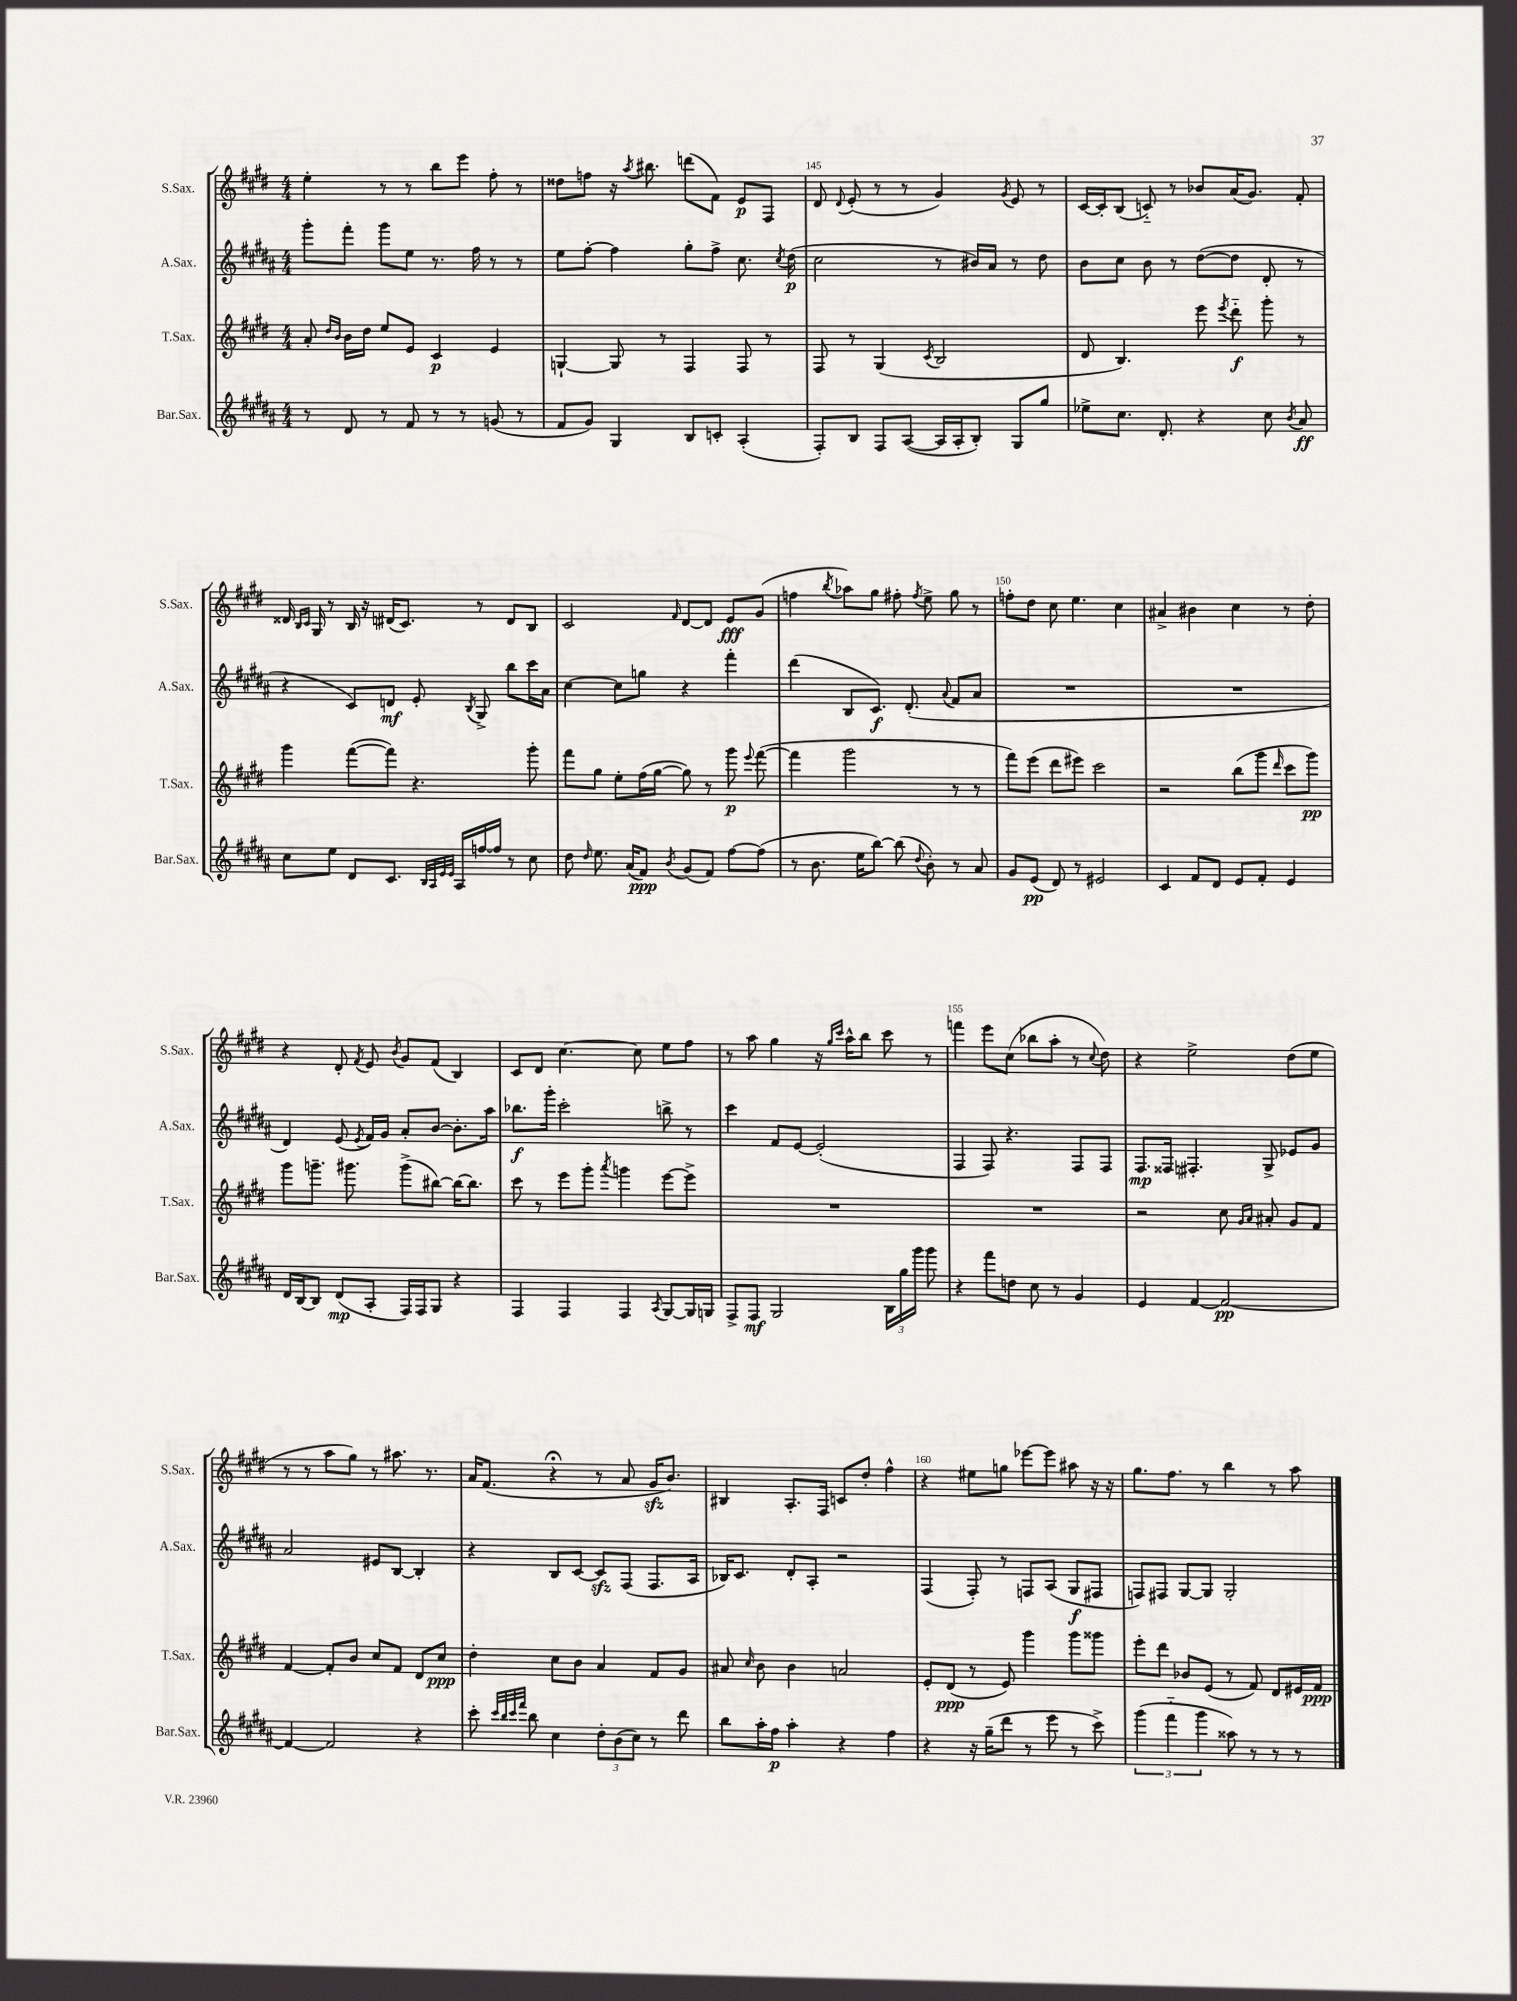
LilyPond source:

<<
\new StaffGroup <<
\new Staff = "s0" \with { instrumentName = "S.Sax." shortInstrumentName = "S.Sax." } {
    \clef treble \key e \major \numericTimeSignature \time 4/4
    \autoBeamOff e''4-. r8 r8 b''8[ e'''8] fis''8-. r8 |
    disis''8[ f''8] r16 \acciaccatura { a''8 } bis''8. d'''8[( fis'8]) e'8[\p fis8] |
    dis'8 \appoggiatura { dis'8 } e'8-.( r8 r8 gis'4) \acciaccatura { gis'8 } e'8 r8 |
    cis'16[~ cis'16-. b8]( c'8-_) r8 bes'8[ a'16( gis'8.]) fis'8-. |
    disis'16 \grace { b16[ cis'16] } gis16 r8 b16 r16 dis'16[( cis'8.]) r8 dis'8[ b8] |
    cis'2 \grace { fis'16 } dis'8[~ dis'8] e'8[\fff gis'8]( |
    f''4 \acciaccatura { b''8 } aes''8[) gis''8] fis''8-. \acciaccatura { fis''8 } e''8-> gis''8 r8 |
    f''8[-. dis''8] cis''8 e''4. cis''4 |
    ais'4-> bis'4 cis''4 r8 dis''8-. |
    r4 dis'8-. \acciaccatura { fis'8 } e'8 \acciaccatura { b'8 } gis'8[ fis'8]( b4) |
    cis'8[ dis'8] cis''4.~ cis''8 e''8[ fis''8] |
    r8 a''8 gis''4 r16 \grace { gis''16[ cis'''16] } a''16[-^ b''8] cis'''8 r8 |
    f'''4 e'''8[ cis''8]( bes''8[ a''8]-. r8 \appoggiatura { cis''8 } dis''8) |
    r4 e''2-> dis''8[( e''8] |
    r8 r8 a''8[ gis''8]) r8 ais''8. r8. |
    a'16[ fis'8.]( r4\fermata r8 a'8 gis'16[\sfz b'8.]) |
    bis4 a8.[-. fis16] c'8[ dis''8]-. fis''4-^ |
    r4 eis''8[ g''8] ees'''8[~ ees'''8] ais''8 r16 r16 |
    gis''8.[ fis''8.] r8 b''4 r8 a''8 \bar "|." |
}
\new Staff = "s1" \with { instrumentName = "A.Sax." shortInstrumentName = "A.Sax." } {
    \clef treble \key b \major \numericTimeSignature \time 4/4
    \autoBeamOff gis'''8[-. fis'''8]-. gis'''8[ e''8] r8. fis''16 r8 r8 |
    e''8[ fis''8]~-. fis''4 gis''8[-. fis''8]-> cis''8. \acciaccatura { cis''8 } dis''16\p( |
    cis''2 r8 bis'16[) ais'16] r8 dis''8 |
    b'8[ cis''8] b'8 r8 dis''8[~( dis''8] dis'8-. r8 |
    r4 cis'8[) d'8]\mf e'8-. \acciaccatura { b8 } gis8-> b''8[ cis'''16 ais'16] |
    cis''4~ cis''8[ g''8] r4 fis'''4-. |
    dis'''4( b8[ cis'8.]\f) dis'8.-.( \appoggiatura { ais'8 } fis'8[ ais'8] |
    R1 |
    R1 |
    dis'4) e'8( \acciaccatura { e'8 } fis'16[) gis'16] ais'8[-. b'8]~ b'8.[-. ais''16] |
    bes''8.[\f gis'''16]-. cis'''2-. b''8-> r8 |
    cis'''4 fis'8[ e'8]~ e'2-.( |
    fis4 fis8) r4. fis8[ fis8] |
    fis8.[\mp fisis16] fis4.-. gis8-> ees'8[ gis'8] |
    ais'2 eis'8[ b8]~ b4-. |
    r4 b8[ cis'8]~ cis'8[\sfz fis8]( fis8.[ ais16] |
    bes16[) cis'8.] dis'8[-. ais8]-. r2 |
    fis4( fis8-.) r8 f8[ ais8]( gis8[\f fis8] |
    f8[) fis8] gis8[~ gis8] gis2-. \bar "|." |
}
\new Staff = "s2" \with { instrumentName = "T.Sax." shortInstrumentName = "T.Sax." } {
    \clef treble \key e \major \numericTimeSignature \time 4/4
    \autoBeamOff a'8-. \grace { dis''16[ b'16] } b'16[ dis''16] e''8[ e'8] cis'4\p e'4 |
    g4~-! g8 r8 fis4 fis8 r8 |
    fis8 r8 gis4( \acciaccatura { cis'8 } b2 |
    dis'8 b4.) e'''8 \acciaccatura { e'''8 } dis'''8-_\f gis'''8-. r8 |
    gis'''4 fis'''8[~( fis'''8]) r4. gis'''8-. |
    fis'''8[ gis''8] e''8[-. fis''16( gis''16]~ gis''8) r8 gis'''8\p \appoggiatura { e'''8 } fis'''8~( |
    fis'''4 gis'''2 r8 r8 |
    fis'''8[) e'''8]( dis'''8[ eis'''8]) cis'''2 |
    r2 b''8[( gis'''8] \grace { dis'''16 } cis'''8[ gis'''8]\pp) |
    gis'''8[ g'''8.]-- gis'''8. gis'''8[->( bis''8]~) bis''16[~ bis''8.] |
    cis'''8 r8 e'''8[ gis'''8]-. \acciaccatura { a'''8 } g'''4 e'''8[~ e'''8]-> |
    R1 |
    R1 |
    r2 cis''8 \grace { gis'16[ a'16] } ais'8-. gis'8[ fis'8] |
    fis'4~ fis'8[-. b'8] cis''8[ fis'8] dis'8[ cis''8]\ppp |
    dis''4-. cis''8[ b'8] a'4 fis'8[ gis'8] |
    ais'8 \grace { cis''16 } b'8 b'4 a'2 |
    e'8[-. dis'8]\ppp( r8 e'8) gis'''4 gis'''8[ gisis'''8] |
    e'''8[-. dis'''8] bes'8[ e'8]( r8 fis'8) dis'8[ eis'16 fis'16]\ppp \bar "|." |
}
\new Staff = "s3" \with { instrumentName = "Bar.Sax." shortInstrumentName = "Bar.Sax." } {
    \clef treble \key b \major \numericTimeSignature \time 4/4
    \autoBeamOff r8 dis'8 r8 fis'8 r8 r8 g'8( r8 |
    fis'8[ gis'8]) gis4 b8[ c'8]-. ais4-.( |
    fis8[-.) b8] fis8[ ais8]~( ais16[ ais16-. b8]-.) gis8[ gis''8] |
    ees''8[-> cis''8.] dis'8.-. r4 cis''8 \acciaccatura { b'8 } ais'8\ff |
    cis''8[ e''8] dis'8[ cis'8.] \grace { b32[ ais32 e'32 e'32] } ais16[ f''16~ f''16] r8 cis''8 |
    dis''8 \grace { dis''16 } e''8. ais'16[( fis'8]\ppp) \acciaccatura { b'8 } gis'8[( fis'8]) fis''8[~ fis''8]( |
    r8 b'8. e''16[ b''8]~) b''8( \appoggiatura { dis''8 } b'8-.) r8 ais'8 |
    gis'8[ e'8]\pp( dis'8) r8 eis'2 |
    cis'4 fis'8[ dis'8] e'8[ fis'8]-. e'4 |
    dis'16[ b16~ b8] dis'8[\mp( ais8]-. fis16[) fis16 gis8] r4 |
    fis4 fis4 fis4 \acciaccatura { ais8 } gis8[~ gis16 g16] |
    fis8[-> fis8]\mf gis2 \tuplet 3/2 { b16[ gis''16 gis'''16] } gis'''8 |
    r4 fis'''8[ d''8] cis''8 r8 gis'4 |
    e'4 fis'4~ fis'2~\pp |
    fis'4~ fis'2 r4 |
    cis'''8-. \grace { cis'''32[ b''32 cis'''32 fis'''32] } b''8 cis''4 \tuplet 3/2 { dis''8[-. b'8( cis''8]) } r8 dis'''8 |
    b''8[ ais''16-. fis''16]\p ais''4-. r4 fis''4 |
    r4 r16 gis''16[--( dis'''8] r8 e'''8 r8 cis'''8->) |
    \tuplet 3/2 { gis'''4( fis'''4-_ gis'''4 } aisis''8) r8 r8 r8 \bar "|." |
}
>>
>>
\layout { \context { \Score currentBarNumber = #143 \override BarNumber.break-visibility = ##(#f #t #t) barNumberVisibility = #(every-nth-bar-number-visible 5) } }
